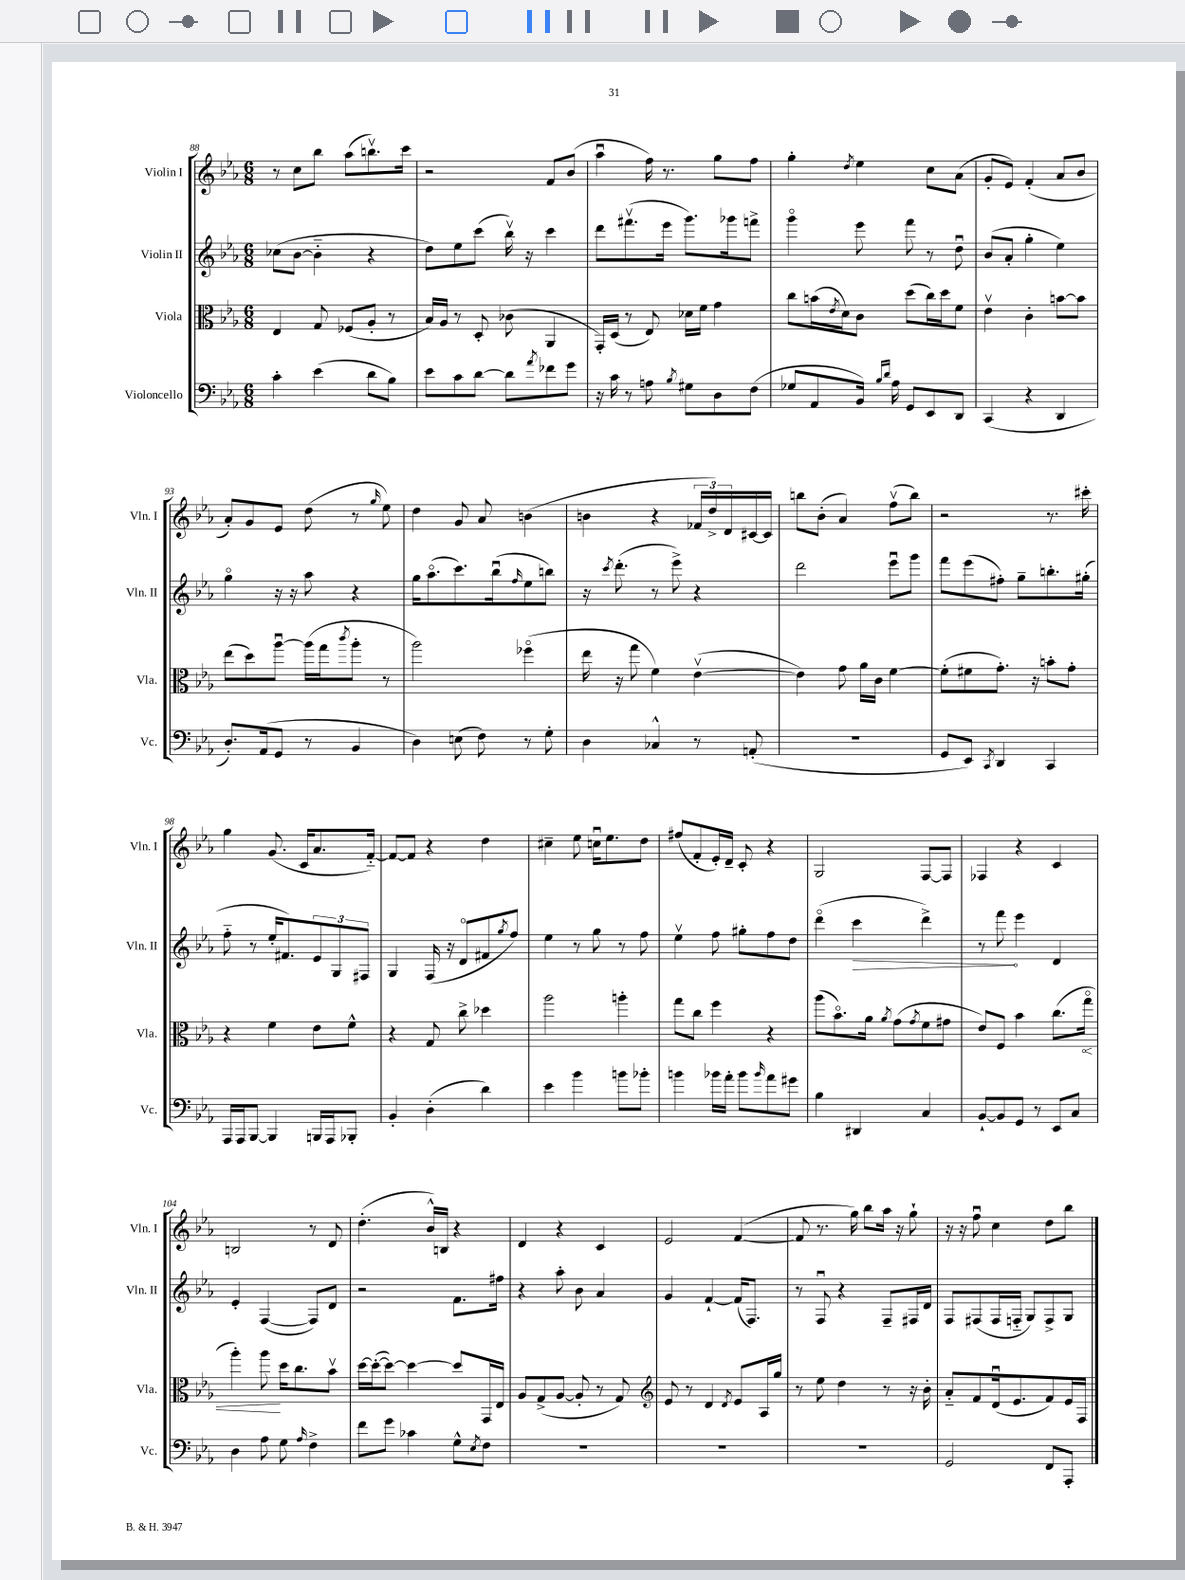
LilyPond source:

<<
\new StaffGroup <<
\new Staff = "s0" \with { instrumentName = "Violin I" shortInstrumentName = "Vln. I" } {
    \clef treble \key ees \major \numericTimeSignature \time 6/8
    r8 c''8 bes''8 aes''8( b''8.\upbow) c'''16 |
    r2 f'8 bes'8( |
    aes''4\downbow f''16) r8. g''8 f''8 |
    g''4-. \acciaccatura { d''8 } ees''4 c''8 aes'8( |
    g'8-. ees'8) f'4-.( aes'8 bes'8 |
    aes'8-.) g'8 ees'8 d''8( r8 \grace { g''16 } ees''8) |
    d''4 g'8 aes'8 b'4( |
    b'4 r4 \tuplet 3/2 { fes'16 d''16->) d'16 } cis'16~ cis'16 |
    b''8 bes'8-.( aes'4) f''8\upbow( b''8) |
    r2 r8. cis'''16-. |
    g''4 g'8.( c'16 aes'8. f'16~-_) |
    f'8~ f'8 r4 d''4 |
    cis''4-- ees''8 c''16\downbow ees''8. d''8 |
    fis''8( f'8-. ees'16-.) d'16-- c'8-. r4 |
    g2 f8~ f8 |
    fes4 r4 c'4 |
    b2 r8 d'8 |
    d''4.-.( bes'16-^) b16 r4 |
    d'4 r4 c'4 |
    ees'2 f'4~( |
    f'8 r8. g''16) bes''8 aes''16 r16 g''8-! |
    r16 r16 f''8\downbow c''4 d''8 bes''8 \bar "|." |
}
\new Staff = "s1" \with { instrumentName = "Violin II" shortInstrumentName = "Vln. II" } {
    \clef treble \key ees \major \numericTimeSignature \time 6/8
    ces''8( bes'8~ bes'4-_ r4 |
    d''8) ees''8 c'''8( bes''16\upbow) r16 c'''4 |
    d'''8 fis'''8.\upbow( ees'''16 g'''8.) ges'''16 f'''8-> |
    g'''4\flageolet ees'''8 f'''8 r8 d''8\downbow |
    bes'8( aes'8-. g''4-. ees''4) |
    g''4\flageolet r16 r16 aes''8 r4 |
    g''16 aes''8.\flageolet( c'''8.) bes''16\downbow( \grace { f''16 } ees''8 b''8) |
    r16 \acciaccatura { c'''8 } d'''8.-.( r8 ees'''8->) r4 |
    d'''2 ees'''8\downbow g'''8 |
    f'''8 ees'''8( fis''8-.) g''8-- b''8.-. gis''16-.( |
    f''8-_ r8 ees''16-. fis'8.) \tuplet 3/2 { ees'8 g8 fis8 } |
    g4 f16( r16 d'8\flageolet fis'8 \acciaccatura { g''8 } f''8) |
    ees''4 r8 g''8 r8 f''8 |
    ees''4\upbow f''8 gis''8-. f''8 d''8 |
    d'''4\flageolet( \once \override Hairpin.circled-tip = ##t c'''4\> d'''4->) |
    r8 f'''8\! ees'''4 d'4 |
    ees'4-. f4~( f8) d'8 |
    r2 f'8. fis''16 |
    r4 aes''8-. bes'8 aes'4 |
    g'4 f'4~-! f'16( f8.) |
    r8 f8\downbow r4 f8-- fis16 d'16 |
    f8 fis8( fis16 f16-_ g8) f8-> g8 \bar "|." |
}
\new Staff = "s2" \with { instrumentName = "Viola" shortInstrumentName = "Vla." } {
    \clef alto \key ees \major \numericTimeSignature \time 6/8
    ees4 g8 fes8( aes8-. r8 |
    bes16) aes16 r8 d8-. ces'8( aes,4 |
    g,16-.) d16( r8 ees8) des'16 f'16 g'4 |
    c''8 b'16( \acciaccatura { ees'8 } d'16) c'8 d''8( c''16) d''16 f'8 |
    ees'4\upbow c'4-. b'8~ b'8 |
    ees''8( d''8) aes''8~\downbow aes''16( g''16 \acciaccatura { c'''8 } aes''8-. r8 |
    aes''2) fes''4\flageolet( |
    ees''16 r16 g''8 f'4) ees'4~\upbow( |
    ees'4) g'8 aes'16 c'16 f'4~ |
    f'8-.( fis'8 g'8.-.) r16 b'8-. g'8-. |
    r4 f'4 ees'8 f'8-^ |
    r4 g8 c''8-> des''4 |
    aes''2 a''4-. |
    g''8 c''8 f''4 r4 |
    aes''8( bes'8.\flageolet) aes'16 \acciaccatura { aes'8 } g'8( \acciaccatura { g'8 } f'8 gis'8 |
    ees'8) f8 bes'4 c''8.( \once \override Hairpin.circled-tip = ##t g''16\flageolet\< |
    aes''4-.) aes''8\! d''16 c''8. bes'8\upbow |
    d''16~ d''16~-.( d''8~) d''4~ d''8 g,16 ees16 |
    aes8 g8->( aes8~ aes8-. r8 g8) |
    \clef treble ees'8 r8 d'4 \acciaccatura { d'8 } ees'8 aes16 g''16 |
    r8 ees''8 d''4 r8 r16 bes'16-. |
    aes'8-_ f'8 d'16\downbow( ees'8. f'8) ees'16 f16 \bar "|." |
}
\new Staff = "s3" \with { instrumentName = "Violoncello" shortInstrumentName = "Vc." } {
    \clef bass \key ees \major \numericTimeSignature \time 6/8
    c'4-. ees'4( d'8 bes8) |
    ees'8 c'8 d'8~ d'8 \acciaccatura { aes'8 } fes'8 g'8 |
    r16 c'16 r8 a8 \acciaccatura { bes8 } gis8 d8 f8( |
    ges8 aes,8 bes,16) \grace { bes16 d'16 } aes16 g,8 ees,8 d,8 |
    c,4( r4 d,4 |
    d8.-.) aes,16( g,8 r8 bes,4 |
    d4) e8( f8) r8 g8-. |
    d4 ces4-^ r8 a,8-.( |
    R2. |
    g,8 ees,8) \acciaccatura { c,8 } d,4 c,4 |
    aes,,16 aes,,16 bes,,8~ bes,,4 b,,16 aes,,16 bes,,8-. |
    bes,4-. d4-.( d'4) |
    ees'4 bes'4 b'8 bes'8-. |
    b'4 bes'16 aes'16-. bes'8 \grace { bes'16 } aes'8 gis'8 |
    bes4 dis,4 c4 |
    bes,8~-! bes,8 g,8 r8 ees,8 c8 |
    d4 aes8 g8 \grace { aes16 } f4-> |
    f'8 g'8 ces'4 g8-^ \acciaccatura { ees8 } f8 |
    R2. |
    R2. |
    R2. |
    g,2 f,8 aes,,8-. \bar "|." |
}
>>
>>
\layout { \context { \Score currentBarNumber = #88 } }
